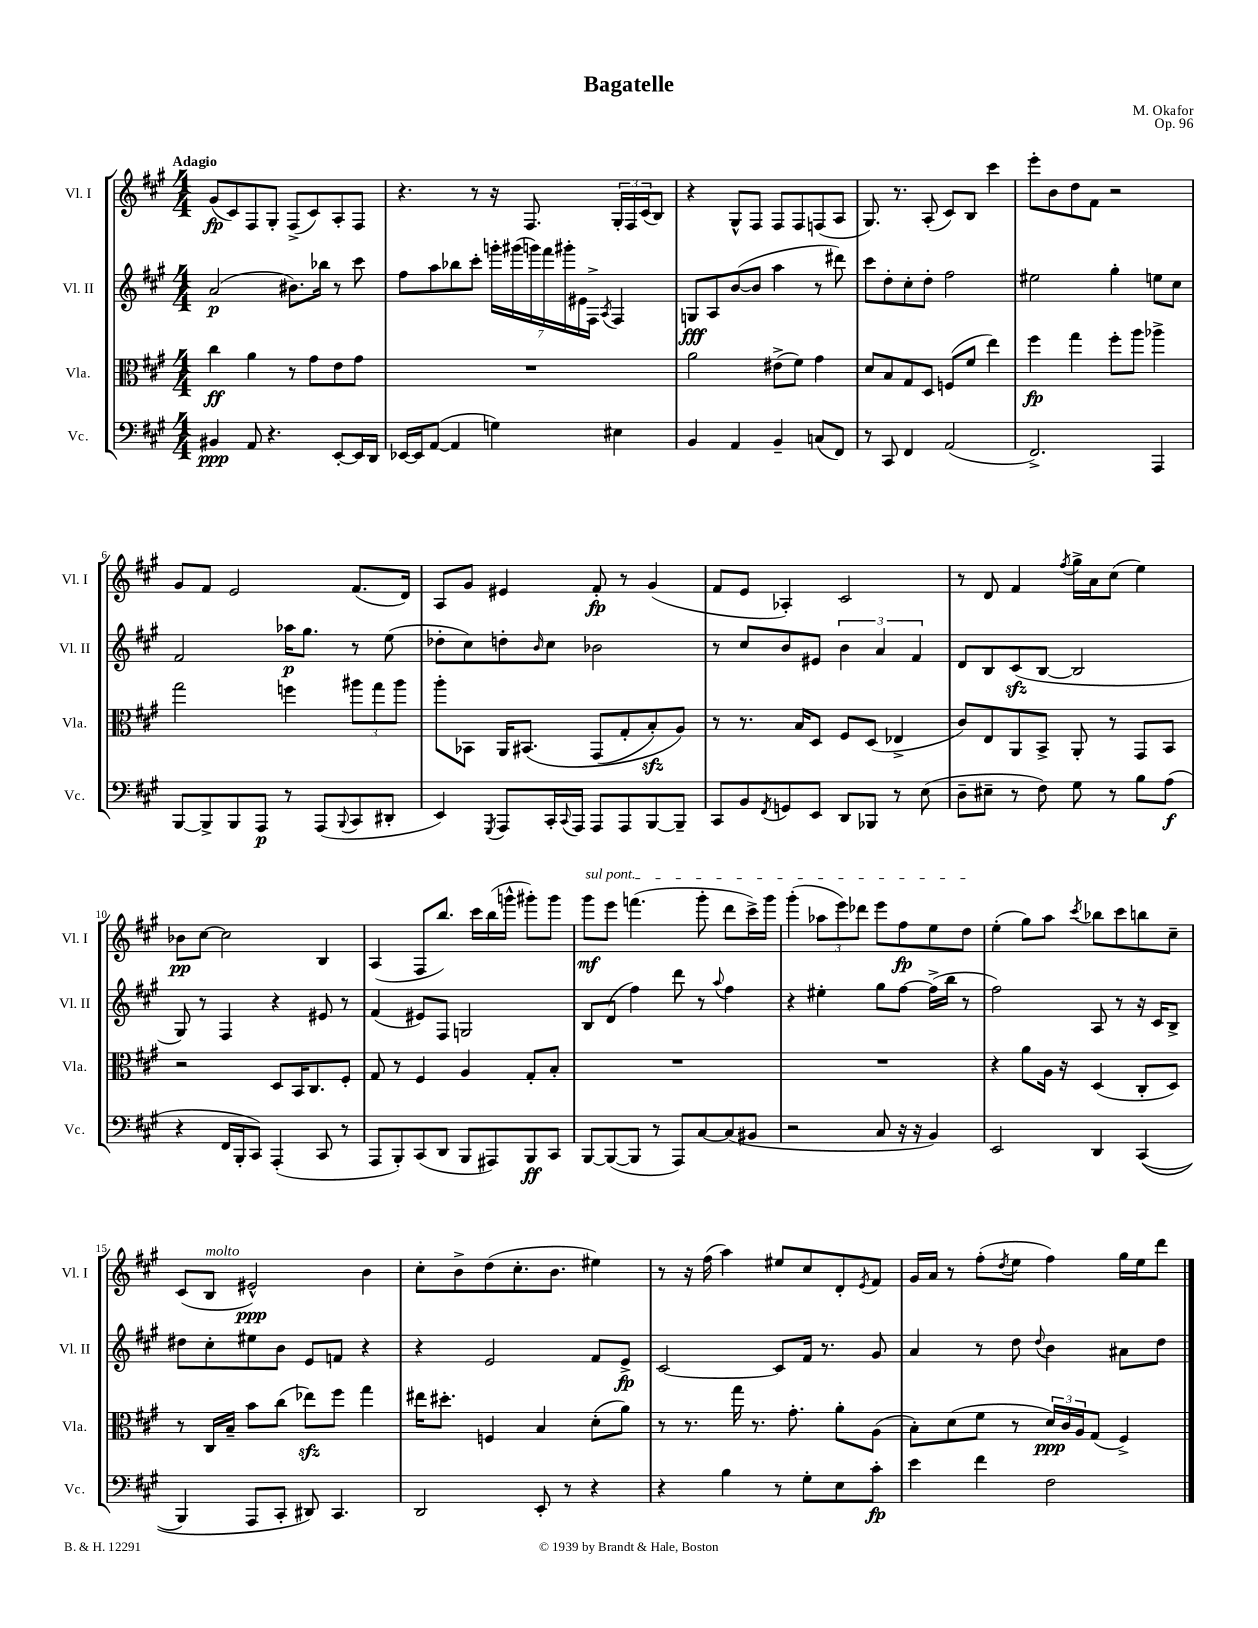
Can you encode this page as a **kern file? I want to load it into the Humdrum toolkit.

**kern	**dynam	**kern	**dynam	**kern	**dynam	**kern	**dynam
*part4	*part4	*part3	*part3	*part2	*part2	*part1	*part1
*staff4	*staff4	*staff3	*staff3	*staff2	*staff2	*staff1	*staff1
*I"Vc.	*	*I"Vla.	*	*I"Vl. II	*	*I"Vl. I	*
*I'Vc.	*	*I'Vla.	*	*I'Vl. II	*	*I'Vl. I	*
*clefF4	*	*clefC3	*	*clefG2	*	*clefG2	*
*k[f#c#g#]	*	*k[f#c#g#]	*	*k[f#c#g#]	*	*k[f#c#g#]	*
*M4/4	*	*M4/4	*	*M4/4	*	*M4/4	*
=1	=1	=1	=1	=1	=1	=1	=1
!	!	!	!	!	!	!LO:TX:a:B:t=Adagio	!
4BB#X/	ppp	4cc#\	ff	(2a/	p	(8g#/L	fp
.	.	.	.	.	.	8c#/)	.
8AA/	.	4a\	.	.	.	8F#/	.
4.r	.	.	.	.	.	8G#'/J	.
.	.	8r	.	8.b#X\L)	.	(8F#^/L	.
.	.	8g#\L	.	.	.	8c#/)	.
.	.	.	.	16bb-X\Jk	.	.	.
[8EE'/L	.	8e\	.	8r	.	8A'/	.
16EE/L]	.	8g#\J	.	8ccc#\	.	8F#/J	.
16DD/JJ	.	.	.	.	.	.	.
=2	=2	=2	=2	=2	=2	=2	=2
[16EE-X/LL	.	1r	.	8ff#\L	.	4.r	.
16EE-/J]	.	.	.	.	.	.	.
([8AA/J	.	.	.	8aa\	.	.	.
4AA/]	.	.	.	8bb-X\	.	.	.
.	.	.	.	8ccc#'\J	.	8r	.
4Gn\)	.	.	.	28gggn'\LL	.	16r	.
.	.	.	.	(28ggg#X\	.	.	.
.	.	.	.	.	.	8.F#/	.
.	.	.	.	28gggn\)	.	.	.
.	.	.	.	28fff#\	.	.	.
.	.	.	.	28ggg#X'\	.	.	.
.	.	.	.	28e#X\	.	.	.
.	.	.	.	28F#^\JJ	.	.	.
.	.	.	.	8qA/	.	.	.
4E#X\	.	.	.	4F#/	.	24G#'/LL	.
.	.	.	.	.	.	24F#/	.
.	.	.	.	.	.	(24c#/J	.
.	.	.	.	.	.	8B/J)	.
=3	=3	=3	=3	=3	=3	=3	=3
4BB/	.	2a\	.	8Gn/L	fff	4r	.
.	.	.	.	8A/	.	.	.
4AA/	.	.	.	([8b/	.	8G#^^/L	.
.	.	.	.	8b/J]	.	8F#/J	.
4BB~/	.	(8e#X^\L	.	4aa\	.	8F#/L	.
.	.	8f#\J)	.	.	.	8F#/	.
(8Cn/L	.	4g#\	.	8r	.	(8Fn/	.
8FF#/J)	.	.	.	8ddd#X\)	.	8A/J	.
=4	=4	=4	=4	=4	=4	=4	=4
8r	.	8d/L	.	8ccc#\L	.	8.G#/)	.
8CC#/	.	8B/	.	8dd'\	.	.	.
.	.	.	.	.	.	8.r	.
4FF#/	.	8G#/	.	8cc#'\	.	.	.
.	.	8D/J	.	8dd'\J	.	(8A'/	.
(2AA/	.	(8Fn/L	.	2ff#\	.	8c#/L)	.
.	.	8f#/J	.	.	.	8B/J	.
.	.	4ee\)	.	.	.	4ccc#\	.
=5	=5	=5	=5	=5	=5	=5	=5
2.FF#^/)	.	4ff#\	fp	2ee#X\	.	8eee'\L	.
.	.	.	.	.	.	8b\	.
.	.	4gg#\	.	.	.	8dd\	.
.	.	.	.	.	.	8f#\J	.
.	.	8ff#'\L	.	4gg#'\	.	2r	.
.	.	8aa\J	.	.	.	.	.
4AAA/	.	4aa-X^\	.	8een\L	.	.	.
.	.	.	.	8cc#\J	.	.	.
!!LO:LB:g=z
=6	=6	=6	=6	=6	=6	=6	=6
[8BBB/L	.	2gg#\	.	2f#/	.	8g#/L	.
8BBB^/]	.	.	.	.	.	8f#/J	.
8BBB/	.	.	.	.	.	2e/	.
8AAA/J	p	.	.	.	.	.	.
8r	.	4ffn\	.	16aa-X\KL	p	.	.
.	.	.	.	8.gg#\J	.	.	.
(8AAA/L	.	.	.	.	.	.	.
8qqBBB/	.	.	.	.	.	.	.
8CC#/	.	12aa#X\L	.	8r	.	(8.f#/L	.
.	.	12gg#\	.	.	.	.	.
8DD#X'/J	.	.	.	(8ee\	.	.	.
.	.	12aa#\J	.	.	.	.	.
.	.	.	.	.	.	16d/Jk)	.
=7	=7	=7	=7	=7	=7	=7	=7
4EE/)	.	8aa'\L	.	8dd-X'\L	.	8A/L	.
.	.	8BB-X\J	.	8cc#\)	.	8g#/J	.
8qGGG#/	.	.	.	.	.	.	.
8AAA/L	.	16AA/KL	.	8ddn'\	.	4e#X/	.
.	.	(8.BB#X/J	.	.	.	.	.
.	.	.	.	16qqb/	.	.	.
16CC#'/L	.	.	.	8cc#\J	.	.	.
8qqCC#/	.	.	.	.	.	.	.
16AAA/JJ	.	.	.	.	.	.	.
8AAA/L	.	(8GG#/L	.	2b-X\	.	8f#'/	fp
8AAA/	.	8G#'/	.	.	.	8r	.
[8BBB/	.	8Bzz'/)	.	.	.	(4g#/	.
8BBB~/J]	.	8A/J)	.	.	.	.	.
=8	=8	=8	=8	=8	=8	=8	=8
8CC#/L	.	8r	.	8r	.	8f#/L	.
8BB/	.	8.r	.	8cc#/L	.	8e/J	.
8qFF#/	.	.	.	.	.	.	.
8GGn/	.	.	.	8b/	.	4A-X'/)	.
.	.	16B/KL	.	.	.	.	.
8EE/J	.	8D/J	.	8e#X/J	.	.	.
8DD/L	.	8F#/L	.	6b\	.	2c#/	.
8BBB-X/J	.	(8D/J	.	.	.	.	.
.	.	.	.	6a/	.	.	.
8r	.	4E-X^/	.	.	.	.	.
.	.	.	.	6f#/	.	.	.
(8E\	.	.	.	.	.	.	.
=9	=9	=9	=9	=9	=9	=9	=9
8D~\L	.	8c#/L)	.	8d/L	.	8r	.
8E#X~\J	.	8E/	.	8B/	.	8d/	.
8r	.	8AA/	.	(8c#zz/	.	4f#/	.
8F#\)	.	8BB^/J	.	[8B/J	.	.	.
.	.	.	.	.	.	8qff#/	.
8G#\	.	8AA'/	.	2B/]	.	16gg#^\LL	.
.	.	.	.	.	.	16a\J	.
8r	.	8r	.	.	.	(8cc#\J	.
8B\L	.	8GG#/L	.	.	.	4ee\)	.
(8A\J	f	8BB/J	.	.	.	.	.
!!LO:LB:g=z
=10	=10	=10	=10	=10	=10	=10	=10
4r	.	2r	.	8G#/)	.	8b-X\L	pp
.	.	.	.	8r	.	[8cc#\J	.
16FF#/LL	.	.	.	4F#/	.	2cc#\]	.
16BBB'/J	.	.	.	.	.	.	.
8CC#/J)	.	.	.	.	.	.	.
(4AAA'/	.	8D/L	.	4r	.	.	.
.	.	16BB/K	.	.	.	.	.
.	.	8.C#/	.	.	.	.	.
8CC#/	.	.	.	8e#X/	.	4B/	.
8r	.	8F#'/J	.	8r	.	.	.
=11	=11	=11	=11	=11	=11	=11	=11
8AAA/L	.	8G#/	.	(4f#/	.	(4A/	.
8BBB'/)	.	8r	.	.	.	.	.
(8CC#/	.	4F#/	.	8e#X/L)	.	8F#/L	.
8DD/J	.	.	.	8F#/J	.	8.bb/J)	.
8BBB/L	.	4A/	.	2Gn/	.	.	.
.	.	.	.	.	.	16ccc#\LL	.
8AAA#X/)	.	.	.	.	.	(16bb\	.
.	.	.	.	.	.	16gggn^^\JJ	.
8BBB/	ff	8G#'/L	.	.	.	8ggg#X'\L)	.
8CC#/J	.	8B'/J	.	.	.	8ggg#\J	.
=12	=12	=12	=12	=12	=12	=12	=12
!	!	!	!	!	!	!LO:TX:a:i:t=sul pont.	!
[8BBB/L	.	1r	.	8B/L	.	8ggg#\L	mf
(8BBB/_	.	.	.	(8d/J	.	8eee\J	.
8BBB/J]	.	.	.	4ff#\)	.	(4.fffn\	.
8r	.	.	.	.	.	.	.
8AAA/L)	.	.	.	8ddd\	.	.	.
[8C#/	.	.	.	8r	.	8ggg#'\	.
.	.	.	.	8qqaa/	.	.	.
(8C#/]	.	.	.	4ff#\	.	8ddd\L	.
8BB#X/J	.	.	.	.	.	16ccc#^\L)	.
.	.	.	.	.	.	16ggg#\JJ	.
=13	=13	=13	=13	=13	=13	=13	=13
2r	.	1r	.	4r	.	(4ggg#'\	.
.	.	.	.	4ee#X'\	.	12aa-X\L	.
.	.	.	.	.	.	12eee\)	.
.	.	.	.	.	.	12ddd-X\J	.
8C#/	.	.	.	8gg#\L	.	8eee\L	.
16r	.	.	.	[8ff#\J	.	8ff#\	fp
16r	.	.	.	.	.	.	.
4BB/)	.	.	.	(16ff#^\LL]	.	8ee\	.
.	.	.	.	16bb\JJ	.	.	.
.	.	.	.	8r	.	8dd\J	.
=14	=14	=14	=14	=14	=14	=14	=14
2EE/	.	4r	.	2ff#\)	.	(4ee'\	.
.	.	8a\L	.	.	.	8gg#\L)	.
.	.	16A\Jk	.	.	.	8aa\J	.
.	.	16r	.	.	.	.	.
.	.	.	.	.	.	8qccc#/	.
4DD/	.	(4D/	.	8A/	.	8bb-X\L	.
.	.	.	.	8r	.	8ccc#\	.
((4CC#/	.	8C#'/L	.	16r	.	8bbn\	.
.	.	.	.	16c#/KL	.	.	.
.	.	8D/J)	.	8B^/J	.	8cc#~\J	.
!!LO:LB:g=z
=15	=15	=15	=15	=15	=15	=15	=15
4BBB/)	.	8r	.	8dd#X\L	.	(8c#/L	.
!	!	!	!	!	!	!LO:TX:a:i:t=molto	!
.	.	16C#/LL	.	8cc#'\	.	8B/J	.
.	.	16B~/JJ	.	.	.	.	.
8AAA/L	.	8b\L	.	8ee#X\	.	2e#X^^/)	ppp
8CC#'/J	.	(8cc#\J	.	8b\J	.	.	.
8DD#X/)	.	8ee-Xzz\L)	.	8e/L	.	.	.
4.CC#/	.	8ff#\J	.	8fn/J	.	.	.
.	.	4gg#\	.	4r	.	4b\	.
=16	=16	=16	=16	=16	=16	=16	=16
2DD/	.	16ee#X\KL	.	4r	.	8cc#'\L	.
.	.	8.dd#X'\J	.	.	.	.	.
.	.	.	.	.	.	8b^\	.
.	.	4Fn/	.	2e/	.	(8dd\	.
.	.	.	.	.	.	8.cc#'\	.
8EE'/	.	4B/	.	.	.	.	.
.	.	.	.	.	.	8.b\J	.
8r	.	.	.	.	.	.	.
4r	.	(8d'\L	.	8f#/L	.	4ee#X\)	.
.	.	8a\J)	.	8e^/J	fp	.	.
=17	=17	=17	=17	=17	=17	=17	=17
4r	.	8r	.	[2c#/	.	8r	.
.	.	8.r	.	.	.	16r	.
.	.	.	.	.	.	(16ff#\	.
4B\	.	.	.	.	.	4aa\)	.
.	.	16gg#\	.	.	.	.	.
.	.	8.r	.	.	.	.	.
8r	.	.	.	8c#/L]	.	8ee#X/L	.
.	.	8.g#'\	.	.	.	.	.
8G#'\L	.	.	.	16f#/Jk	.	8cc#/	.
.	.	.	.	8.r	.	.	.
8E\	.	8a'\L	.	.	.	8d'/	.
.	.	.	.	.	.	8qe/	.
8c#'\J	fp	(8A\J	.	8g#/	.	8f#/J	.
=18	=18	=18	=18	=18	=18	=18	=18
4e\	.	8B'\L)	.	4a/	.	16g#/LL	.
.	.	.	.	.	.	16a/JJ	.
.	.	(8d\	.	.	.	8r	.
4f#\	.	8f#\J	.	8r	.	(8ff#'\L	.
.	.	.	.	.	.	8qdd/	.
.	.	8r	.	8dd\	.	8ee\J	.
.	.	.	.	8qqdd/	.	.	.
2F#\	.	24d/LL)	ppp	4b\	.	4ff#\)	.
.	.	24c#/	.	.	.	.	.
.	.	24A/J	.	.	.	.	.
.	.	(8G#/J	.	.	.	.	.
.	.	4F#^/)	.	8a#X\L	.	16gg#\LL	.
.	.	.	.	.	.	16ee\J	.
.	.	.	.	8dd\J	.	8ddd\J	.
==	==	==	==	==	==	==	==
*-	*-	*-	*-	*-	*-	*-	*-
